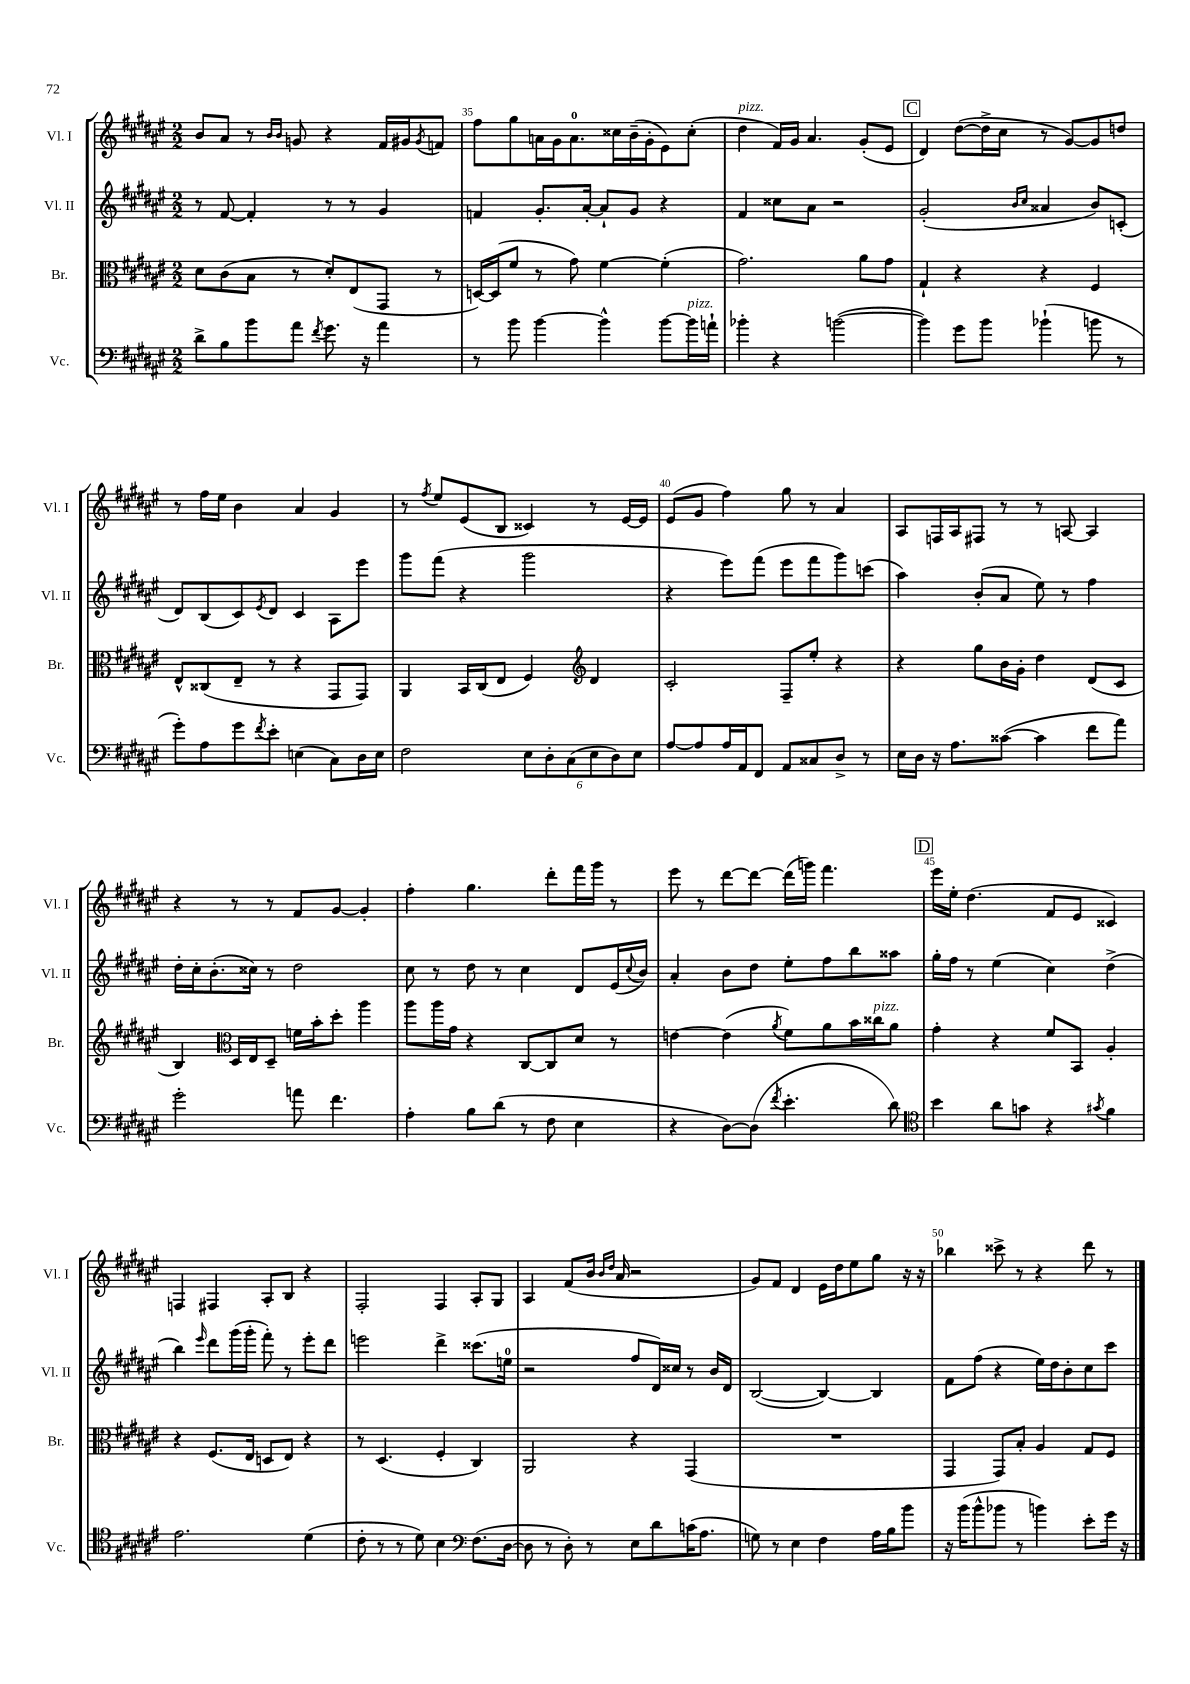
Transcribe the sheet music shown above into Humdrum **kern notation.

**kern	**kern	**kern	**kern
*part4	*part3	*part2	*part1
*staff4	*staff3	*staff2	*staff1
*I"Vc.	*I"Br.	*I"Vl. II	*I"Vl. I
*I'Vc.	*I'Br.	*I'Vl. II	*I'Vl. I
*clefF4	*clefC3	*clefG2	*clefG2
*k[f#c#g#d#a#e#]	*k[f#c#g#d#a#e#]	*k[f#c#g#d#a#e#]	*k[f#c#g#d#a#e#]
*M2/2	*M2/2	*M2/2	*M2/2
=34	=34	=34	=34
8d#^\L	8d#\L	8r	8b/L
8B\	(8c#\	[8f#/	8a#/J
8b\	8B\J	4f#'/]	8r
.	.	.	16qqb/LL
.	.	.	16qqb/JJ
8a#\J	8r	.	8gn/
8qf#/	.	.	.
8.g#\	8d#'/L)	8r	4r
.	(8E#/	8r	.
16r	.	.	.
4a#\	8GG#/J	4g#/	16f#/LL
.	.	.	16g#X/J
.	.	.	8qg#/
.	8r	.	8fn/J
=35	=35	=35	=35
8r	[16Dn/LL)	4fn/	8ff#\L
.	(16D/J]	.	.
8b\	8f#/J	.	8gg#\
[4b\	8r	8.g#'/L	16an\L
.	.	.	16g#\J
.	8g#\)	.	8.a\
.	.	[16a#'/Jk	.
4b^^\]	[4f#\	8a#`/L]	.
.	.	.	16cc##X\L
.	.	8g#/J	(16b~\
.	.	.	16g#'\J
[8b\L	(4f#'\]	4r	8e#\)
!LO:TX:a:i:t=pizz.	!	!	!
16b\L]	.	.	(8cc##'\J
16an`\JJ	.	.	.
=36	=36	=36	=36
!	!	!	!LO:TX:a:i:t=pizz.
4b-X'\	2.g#\)	4f#/	4dd#\
4r	.	8cc##X\L	16f#/LL)
.	.	.	16g#/JJ
.	.	8a#\J	4.a#/
([2bn\	.	2r	.
.	8a#\L	.	(8g#'/L
.	8g#\J	.	8e#/J
!!LO:REH:place=s1:t=C
=37	=37	=37	=37
4b\])	4G#`/	(2g#'/	4d#/)
8g#\L	4r	.	([8dd#\L
8b\J	.	.	16dd#^\L]
.	.	.	16cc#\JJ
.	.	16qqb/LL	.
.	.	16qqcc#/JJ	.
(4b-X`\	4r	4a##X/	8r
.	.	.	[8g#/L)
8bn\	4F#/	8b/L)	8g#/]
8r	.	(8cn'/J	8ddn/J
!!LO:LB:g=z
=38	=38	=38	=38
8g#'\L)	8E#^^/L	8d#/L)	8r
8A#\	(8C##X/	(8B/	16ff#\LL
.	.	.	16ee#\JJ
8g#\	8E#~/J	8c#/)	4b\
8qf#/	.	8qe#/	.
8e#'\J	8r	8d#/J	.
(4En\	4r	4c#/	4a#/
8C#\L)	8GG#/L	8A#\L	4g#/
16D#\L	8GG#/J)	8eee#\J	.
16E\JJ	.	.	.
=39	=39	=39	=39
2F#\	4AA#/	8ggg#\L	8r
.	.	.	8qff#/
.	.	(8fff#\J	8ee#/L
.	16BB/LL	4r	(8e#/
.	(16C#/J	.	.
.	8E#/J	.	8B/J
12E#\L	4F#/)	2ggg#\	4c##X/)
12D#'\	.	.	.
(12C#\	.	.	.
*	*clefG2	*	*
12E#\	4d#/	.	8r
12D#\)	.	.	.
.	.	.	[16e#/LL
12E#\J	.	.	.
.	.	.	16e#/JJ]
=40	=40	=40	=40
[8A#/L	2c#'/	4r	(8e#/L
8A#/]	.	.	8g#/J
16A#/L	.	8eee#\L)	4ff#\)
16AA#/J	.	.	.
8FF#/J	.	(8fff#\J	.
8AA#/L	8F#~/L	8eee#\L	8gg#\
8C##X/	8ee#'/J	8fff#\	8r
8D#^/J	4r	8ggg#\)	4a#/
8r	.	(8cccn\J	.
=41	=41	=41	=41
16E#\LL	4r	4aa#\)	8A#/L
16D#\JJ	.	.	.
16r	.	.	16Fn/L
8.A#\L	.	.	16A#/J
.	8gg#\L	(8b'/L	8F#X/J
([8c##X\J	16b\L	8a#/J	8r
.	16g#'\JJ	.	.
4c##\]	4dd#\	8ee#\)	8r
.	.	8r	[8An/
8f#\L	(8d#/L	4ff#\	4A/]
8a#\J)	8c#/J	.	.
!!LO:LB:g=z
=42	=42	=42	=42
2g#'\	4B/)	16dd#'\LL	4r
.	.	16cc#'\J	.
.	.	(8.b'\	.
*	*clefC3	*	*
.	16D#/LL	.	8r
.	16E#/J	16cc##X\Jk)	.
.	8D#~/J	8r	8r
8an\	16fn\LL	2dd#\	8f#/L
.	16b'\J	.	.
4.f#\	8dd#'\J	.	[8g#/J
.	4aa#\	.	4g#'/]
=43	=43	=43	=43
4A#'\	8aa#\L	8cc#\	4ff#'\
.	16aa#\L	8r	.
.	16g#\JJ	.	.
8B\L	4r	8dd#\	4.gg#\
(8d#\J	.	8r	.
8r	[8C#/L	4cc#\	.
8F#\	8C#/]	.	8ddd#'\L
4E#\	8d#/J	8d#/L	16fff#\L
.	.	.	16ggg#\JJ
.	8r	(16e#/L	8r
.	.	8qqcc#/	.
.	.	16b/JJ)	.
=44	=44	=44	=44
4r	[4en\	4a#'/	8eee#\
.	.	.	8r
[8D#\L)	(4e\]	8b\L	[8ddd#\L
(8D#\J]	.	8dd#\J	8ddd#\J_
8qf#/	8qa#/	.	.
4.e#'\	8f#\L)	8ee#'\L	(16ddd#\LL]
.	.	.	16gggn\JJ)
.	8a#\	8ff#\	4.fff#\
.	16b\L	8bb\	.
!	!LO:TX:a:i:t=pizz.	!	!
.	16cc##X\J	.	.
8d#\)	8a#\J	8aa##X\J	.
!!LO:REH:place=s1:t=D
=45	=45	=45	=45
*clefC4	*	*	*
4b\	4g#'\	16gg#'\LL	16eee#\LL
.	.	16ff#\JJ	16ee#'\JJ
.	.	8r	(4.dd#\
8a#\L	4r	(4ee#\	.
8gn\J	.	.	.
4r	8f#/L	4cc#\)	8f#/L
.	8BB/J	.	8e#/J
8qg#X/	.	.	.
4f#\	4A#'/	(4dd#^\	4c##X/)
!!LO:LB:g=z
=46	=46	=46	=46
2.e#\	4r	4bb\)	4Fn/
.	.	16qqeee#/	.
.	(8.F#/L	8ddd#\L	4F#X/
.	.	(16ggg#\L	.
.	16E#/Jk	16ggg#'\JJ	.
.	8Dn/L	8fff#'\)	8A#'/L
.	8E#/J)	8r	8B/J
(4d#\	4r	8eee#'\L	4r
.	.	8ddd#\J	.
=47	=47	=47	=47
8c#'\	8r	2eeen\	2F#'/
8r	(4.D#/	.	.
8r	.	.	.
8d#\)	.	.	.
4B\	4F#'/	4ddd#^\	4F#/
*clefF4	*	*	*
(8.F#\L	4C#/)	(8.ccc##X\L	8A#'/L
.	.	.	8G#/J
[16D#\Jk	.	16een\Jk	.
=48	=48	=48	=48
8D#\]	2AA#/	2r	4A#/
8r	.	.	.
8D#'\)	.	.	(8f#/L
8r	.	.	16b/Jk
.	.	.	16qqb/LL
.	.	.	16qqdd#/JJ
.	.	.	16a#/
8E#\L	4r	8ff#/L	2r
8d#\	.	16d#/L)	.
.	.	16cc##X/JJ	.
(16cn\K	(4GG#/	8r	.
8.A#\J	.	.	.
.	.	16b/LL	.
.	.	16d#/JJ	.
=49	=49	=49	=49
8Gn\)	1r	([2B/	8g#/L)
8r	.	.	8f#/J
4E#\	.	.	4d#/
4F#\	.	4B/_)	16e#\LL
.	.	.	16dd#\J
.	.	.	8ee#\
16A#\LL	.	4B/]	8gg#\J
16B\J	.	.	.
8b\J	.	.	16r
.	.	.	16r
=50	=50	=50	=50
16r	4GG#/	8f#\L	4bb-X\
(16b\KL	.	.	.
8b^^\	.	(8ff#\J	.
8b-X\J	8GG#/L)	4r	8ccc##X^\
8r	8B'/J	.	8r
4bn\)	4A#/	16ee#\LL)	4r
.	.	16dd#\J	.
.	.	8b'\	.
8e#'\L	8G#/L	8cc#\	8ddd#\
16g#\Jk	8F#/J	8ccc#\J	8r
16r	.	.	.
==	==	==	==
*-	*-	*-	*-
